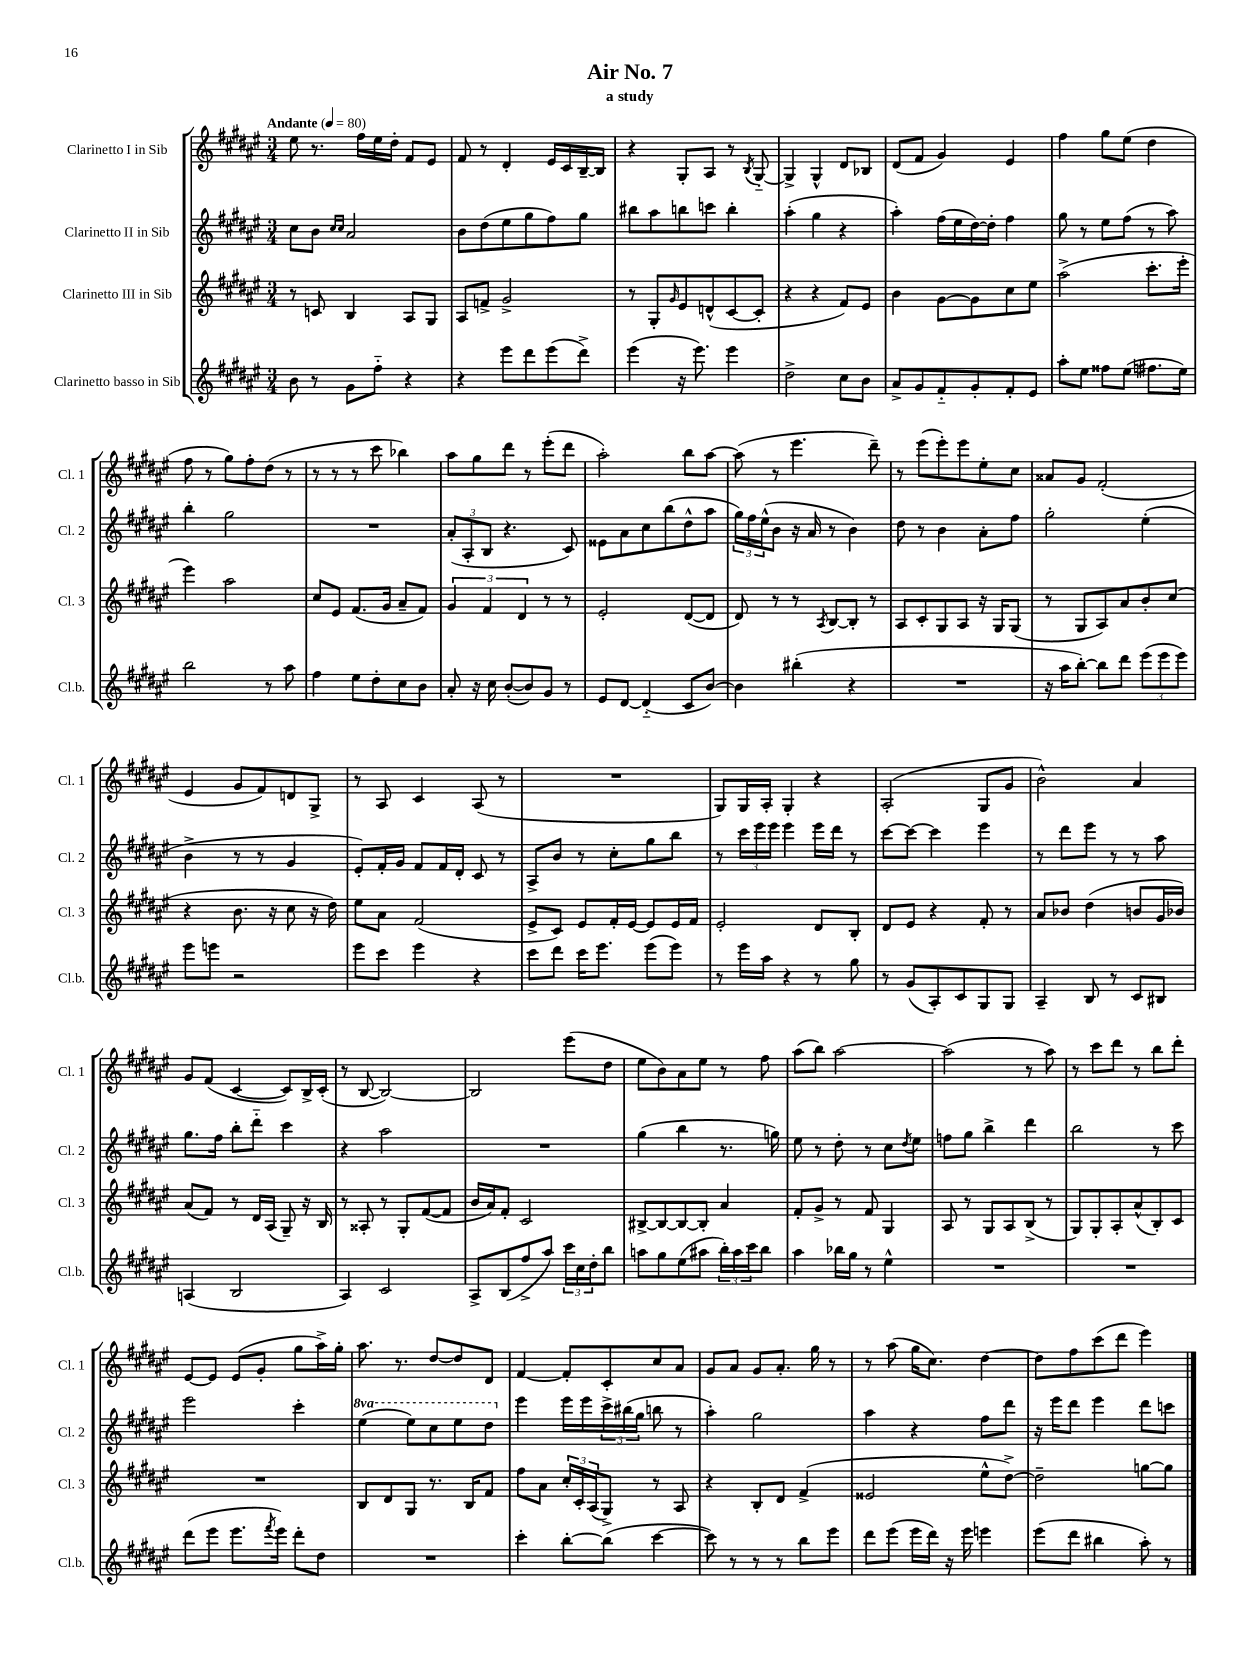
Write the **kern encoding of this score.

**kern	**kern	**kern	**kern
*staff4	*staff3	*staff2	*staff1
*clefG2	*clefG2	*clefG2	*clefG2
*k[f#c#g#d#a#e#]	*k[f#c#g#d#a#e#]	*k[f#c#g#d#a#e#]	*k[f#c#g#d#a#e#]
*M3/4	*M3/4	*M3/4	*M3/4
*MM80	*MM80	*MM80	*MM80
8b\	8r	8cc#\L	8ee#\
8r	8c/	8b\J	8.r
.	.	16qqcc#/LL	.
.	.	16qqcc#/JJ	.
8g#\L	4B/	2a#/	.
.	.	.	16ff#\LL
8ff#'~\J	.	.	16ee#\
.	.	.	16dd#'\JJ
4r	8A#/L	.	8f#/L
.	8G#/J	.	8e#/J
=	=	=	=
4r	8A#/L	8b\L	8f#/
.	8f^/J	(8dd#\	8r
8eee#\L	2g#^/	8ee#\	4d#'/
8ddd#\	.	8gg#\	.
(8eee#\	.	8ff#\)	16e#/LL
.	.	.	16c#/
8ddd#^\J)	.	8gg#\J	[16B~/
.	.	.	16B/]JJ
=	=	=	=
(4eee#\	8r	8bb#\L	4r
.	8G#'/L	8aa#\	.
.	16qqg#/	.	.
16r	8e#/	8bb\	8G#'/L
8.eee#\)	.	.	.
.	(8d^^/	8ccc\J	8A#/J
4eee#\	[8c#/	4bb'\	8r
.	.	.	8qB/
.	8c#'/]J	.	[8G#'~/
=	=	=	=
2dd#^\	4r	(4aa#'\	4G#^/]
.	4r	4gg#\	4G#^^/
8cc#\L	8f#/L)	4r	8d#/L
8b\J	8e#/J	.	8B-/J
=	=	=	=
8a#^/L	4b\	4aa#'\)	(8d#/L
8g#/	.	.	8f#/J
8f#'~/	[8g#\L	(16ff#\LL	4g#/)
.	.	16ee#\	.
8g#'/	8g#\]	[16dd#\)	.
.	.	16dd#'\]JJ	.
8f#'/	8cc#\	4ff#\	4e#/
8e#/J	8ee#\J	.	.
=	=	=	=
8aa#'\L	(2aa#^\	8gg#\	4ff#\
8ee#\J	.	8r	.
8ff##\L	.	8ee#\L	8gg#\L
(8ee#\J	.	(8ff#\J	(8ee#\J
8.ff#\L	8.ccc#'\L	8r	4dd#\
.	.	8aa#\)	.
16ee#\Jk)	16eee#'\Jk	.	.
=	=	=	=
2bb\	4eee#\)	4bb'\	8ff#\
.	.	.	8r
.	2aa#\	2gg#\	8gg#\L)
.	.	.	8ff#'\
8r	.	.	(8dd#\J
8aa#\	.	.	8r
=	=	=	=
4ff#\	8cc#/L	2.r	8r
.	8e#/J	.	8r
8ee#\L	(8.f#/L	.	8r
8dd#'\	.	.	8ccc#\
.	16g#/Jk	.	.
8cc#\	8a#~/L	.	4bb-\)
8b\J	8f#/J)	.	.
=	=	=	=
8a#'/	6g#/	(12a#'/L	8aa#\L
.	.	12A#'/	.
16r	.	.	8gg#\
.	6f#/	12B/J	.
16cc#\	.	.	.
([8b'/L	.	4.r	8ddd#\J
.	6d#/	.	.
8b/])	.	.	8r
8g#/J	8r	.	(8eee#'\L
8r	8r	8c#/)	8ddd#\J
=	=	=	=
8e#/L	2e#'/	8e##\L	2aa#'\)
[8d#/J	.	8a#\	.
(4d#'~/]	.	8cc#\	.
.	.	(8bb\	.
8c#/L	([8d#/L	8dd#^^\	8bb\L
[8b/J)	8d#/]J	8aa#\J	[8aa#\J
=	=	=	=
4b\]	8d#/)	24gg#\LL)	(8aa#\]
.	.	24ff#\	.
.	.	(24ee#^^\J	.
.	8r	8b\J	8r
(4bb#'\	8r	16r	4.eee#\
.	.	16a#/	.
.	8qA#/	.	.
.	[8B/L	8r	.
4r	8B'/]J	4b\)	.
.	8r	.	8ddd#~\)
=	=	=	=
2.r	8A#/L	8dd#\	8r
.	8c#'/	8r	(8eee#\L
.	8G#/	4b\	8eee#'\)
.	8A#/J	.	8eee#\
.	16r	8a#'\L	8ee#'\
.	16G#/LK	.	.
.	(8G#/J	8ff#\J	8cc#\J
=	=	=	=
16r	8r	2gg#'\	8a##/L
16aa#\LK	.	.	.
[8bb'\J)	8G#/L	.	8g#/J
8bb\]L	8A#/)	.	(2f#'/
8ddd#\J	8a#/	.	.
(12eee#\L	8b'/	(4ee#'\	.
12eee#\	.	.	.
.	(8cc#/J	.	.
12eee#\J)	.	.	.
=	=	=	=
8eee#\L	4r	4b^\	4e#/
8eee\J	.	.	.
2r	8.b\	8r	8g#/L
.	.	8r	8f#/)
.	16r	.	.
.	8cc#\	4g#/	8d/
.	16r	.	8G#^/J
.	16dd#\)	.	.
=	=	=	=
8eee#\L	8ee#\L	8e#'/L)	8r
8ccc#\J	8a#\J	16f#'/L	8A#/
.	.	16g#/JJ	.
4eee#\	(2f#/	8f#/L	4c#/
.	.	16f#/L	.
.	.	16d#'/JJ	.
4r	.	8c#/	(8A#/
.	.	8r	8r
=	=	=	=
8ccc#\L	8e#^/L	8A#^/L	2.r
8ddd#\J	8c#/J)	8b/J	.
16ccc#\LK	8e#/L	8r	.
8.eee#\J	.	.	.
.	16f#'/L	8cc#'\L	.
.	[16e#/JJ	.	.
(8eee#\L	8e#/]L	8gg#\	.
8eee#\J)	16e#/L	8bb\J	.
.	16f#/JJ	.	.
=	=	=	=
8r	2e#'/	8r	8G#/L)
16eee#\LL	.	24ccc#\LL	16G#/L
.	.	24eee#\	.
16aa#\JJ	.	.	16A#'/JJ
.	.	24eee#\JJ	.
4r	.	4eee#\	4G#'/
8r	8d#/L	16eee#\LL	4r
.	.	16ddd#\JJ	.
8gg#\	8B'/J	8r	.
=	=	=	=
8r	8d#/L	[8ccc#\L	(2A#'/
(8g#/L	8e#/J	8ccc#\_J	.
8A#'/)	4r	4ccc#\]	.
8c#/	.	.	.
8G#/	8f#'/	4eee#\	8G#/L
8G#/J	8r	.	8g#/J
=	=	=	=
4A#~/	8a#/L	8r	2b^^\)
.	8b-/J	8ddd#\L	.
8B/	(4dd#\	8eee#\J	.
8r	.	8r	.
8c#/L	8b/L	8r	4a#/
8B#/J	16g#/L	8aa#\	.
.	16b-/JJ)	.	.
=	=	=	=
(4A/	(8a#/L	8.gg#\L	8g#/L
.	8f#/J)	.	(8f#/J
.	.	16ff#\Jk	.
2B/	8r	8bb'\L	[4c#/
.	16d#/LL	8ddd#'~\J	.
.	(16A#/JJ	.	.
.	8G#~/)	4ccc#\	8c#/]L)
.	16r	.	16B^/L
.	16B/	.	(16c#'/JJ
=	=	=	=
4A#/)	8r	4r	8r
.	8A##'/	.	[8B/
2c#/	8r	2aa#\	2B/_)
.	8G#'/L	.	.
.	([8f#/	.	.
.	8f#/]J	.	.
=	=	=	=
8A#^/L	16b/LL	2.r	2B/]
.	16a#/J)	.	.
(8B/	8f#'/J	.	.
8ff#^/	2c#/	.	.
8aa#/J)	.	.	.
24ccc#\LL	.	.	(8eee#\L
24cc#\	.	.	.
24dd#'\J	.	.	.
8bb\J	.	.	8dd#\J
=	=	=	=
8aa\L	[8B#^/L	(4gg#\	8ee#\L
8gg#\	8B#/_	.	8b\)
(8ee#\	8B#/_	4bb\	8a#\
8aa#\J	8B#'/]J	.	8ee#\J
24bb'\LL)	4a#/	8.r	8r
24aa#\	.	.	.
24ccc#\J	.	.	.
8bb\J	.	.	8ff#\
.	.	16gg\)	.
=	=	=	=
4aa#\	8f#'/L	8ee#\	(8aa#\L
.	8g#^/J	8r	8bb\J)
16bb-\LL	8r	8dd#'\	[2aa#\
16gg#\JJ	.	.	.
8r	8f#/	8r	.
4ee#^^\	4G#/	8cc#\L	.
.	.	8qdd#/	.
.	.	8ee#\J	.
=	=	=	=
2.r	8A#/	8ff\L	(2aa#\]
.	8r	8gg#\J	.
.	8G#/L	4bb^\	.
.	8A#/	.	.
.	(8B^/J	4ddd#\	8r
.	8r	.	8aa#\)
=	=	=	=
2.r	8G#/L)	2bb\	8r
.	8G#'/	.	8ccc#\L
.	8A#'/	.	8ddd#\J
.	(8a#^^/	.	8r
.	8B'/)	8r	8bb\L
.	8c#/J	8ccc#\	8ddd#'\J
=	=	=	=
(8ddd#\L	2.r	2eee#\	[8e#/L
8eee#\J	.	.	8e#/]J
8.eee#\L	.	.	(8e#/L
.	.	.	8g#'/J
8qfff#/	.	.	.
16eee#\Jk)	.	.	.
8ddd#'\L	.	4ccc#'\	8gg#\L
8dd#\J	.	.	16aa#^\L)
.	.	.	16gg#'\JJ
=	=	=	=
2.r	8B/L	(4eee#\	8.aa#\
.	8d#/	.	.
.	.	.	8.r
.	8G#/J	8eee#\L)	.
.	8.r	8ccc#\	[8dd#/L
.	.	8eee#\	8dd#/]
.	16B/LK	.	.
.	8f#/J	8ddd#\J	8d#/J
=	=	=	=
4ccc#'\	8ff#\L	4eee#\	[4f#/
.	8a#\J	.	.
[8bb'\L	24cc#'/LL	16eee#\LL	8f#'/]L
.	24c#'/	.	.
.	.	16eee#\	.
.	(24A#/J	.	.
(8bb\]J	8G#^/J)	24ccc#^\	8c#'/
.	.	(24bb#\	.
.	.	24gg#\JJ	.
[4ccc#\	8r	8bb\	8cc#/
.	8A#/	8r	8a#/J
=	=	=	=
8ccc#\])	4r	4aa#'\)	8g#/L
8r	.	.	8a#/J
8r	8B'/L	2gg#\	8g#/L
8r	8d#/J	.	8.a#'/J
8bb\L	(4f#^/	.	.
.	.	.	16gg#\
8eee#\J	.	.	8r
=	=	=	=
8ddd#\L	2e##/	4aa#\	8r
(8eee#\J	.	.	(8aa#\
16eee#\LL	.	4r	16gg#\LK
16ddd#\JJ)	.	.	8.cc#\J)
16r	.	.	.
16eee#\	.	.	.
4eee\	8ee#^^\L	8ff#\L	[4dd#\
.	[8dd#^\J)	8ddd#\J	.
=	=	=	=
(8eee#\L	2dd#~\]	16r	8dd#\]L
.	.	16eee#\LK	.
8ddd#\J	.	8ddd#\J	8ff#\
4bb#\	.	4eee#\	(8ccc#\
.	.	.	8ddd#\J
8aa#'\)	[8gg\L	8ddd#\L	4eee#\)
8r	8gg\]J	8ccc\J	.
==	==	==	==
*-	*-	*-	*-
